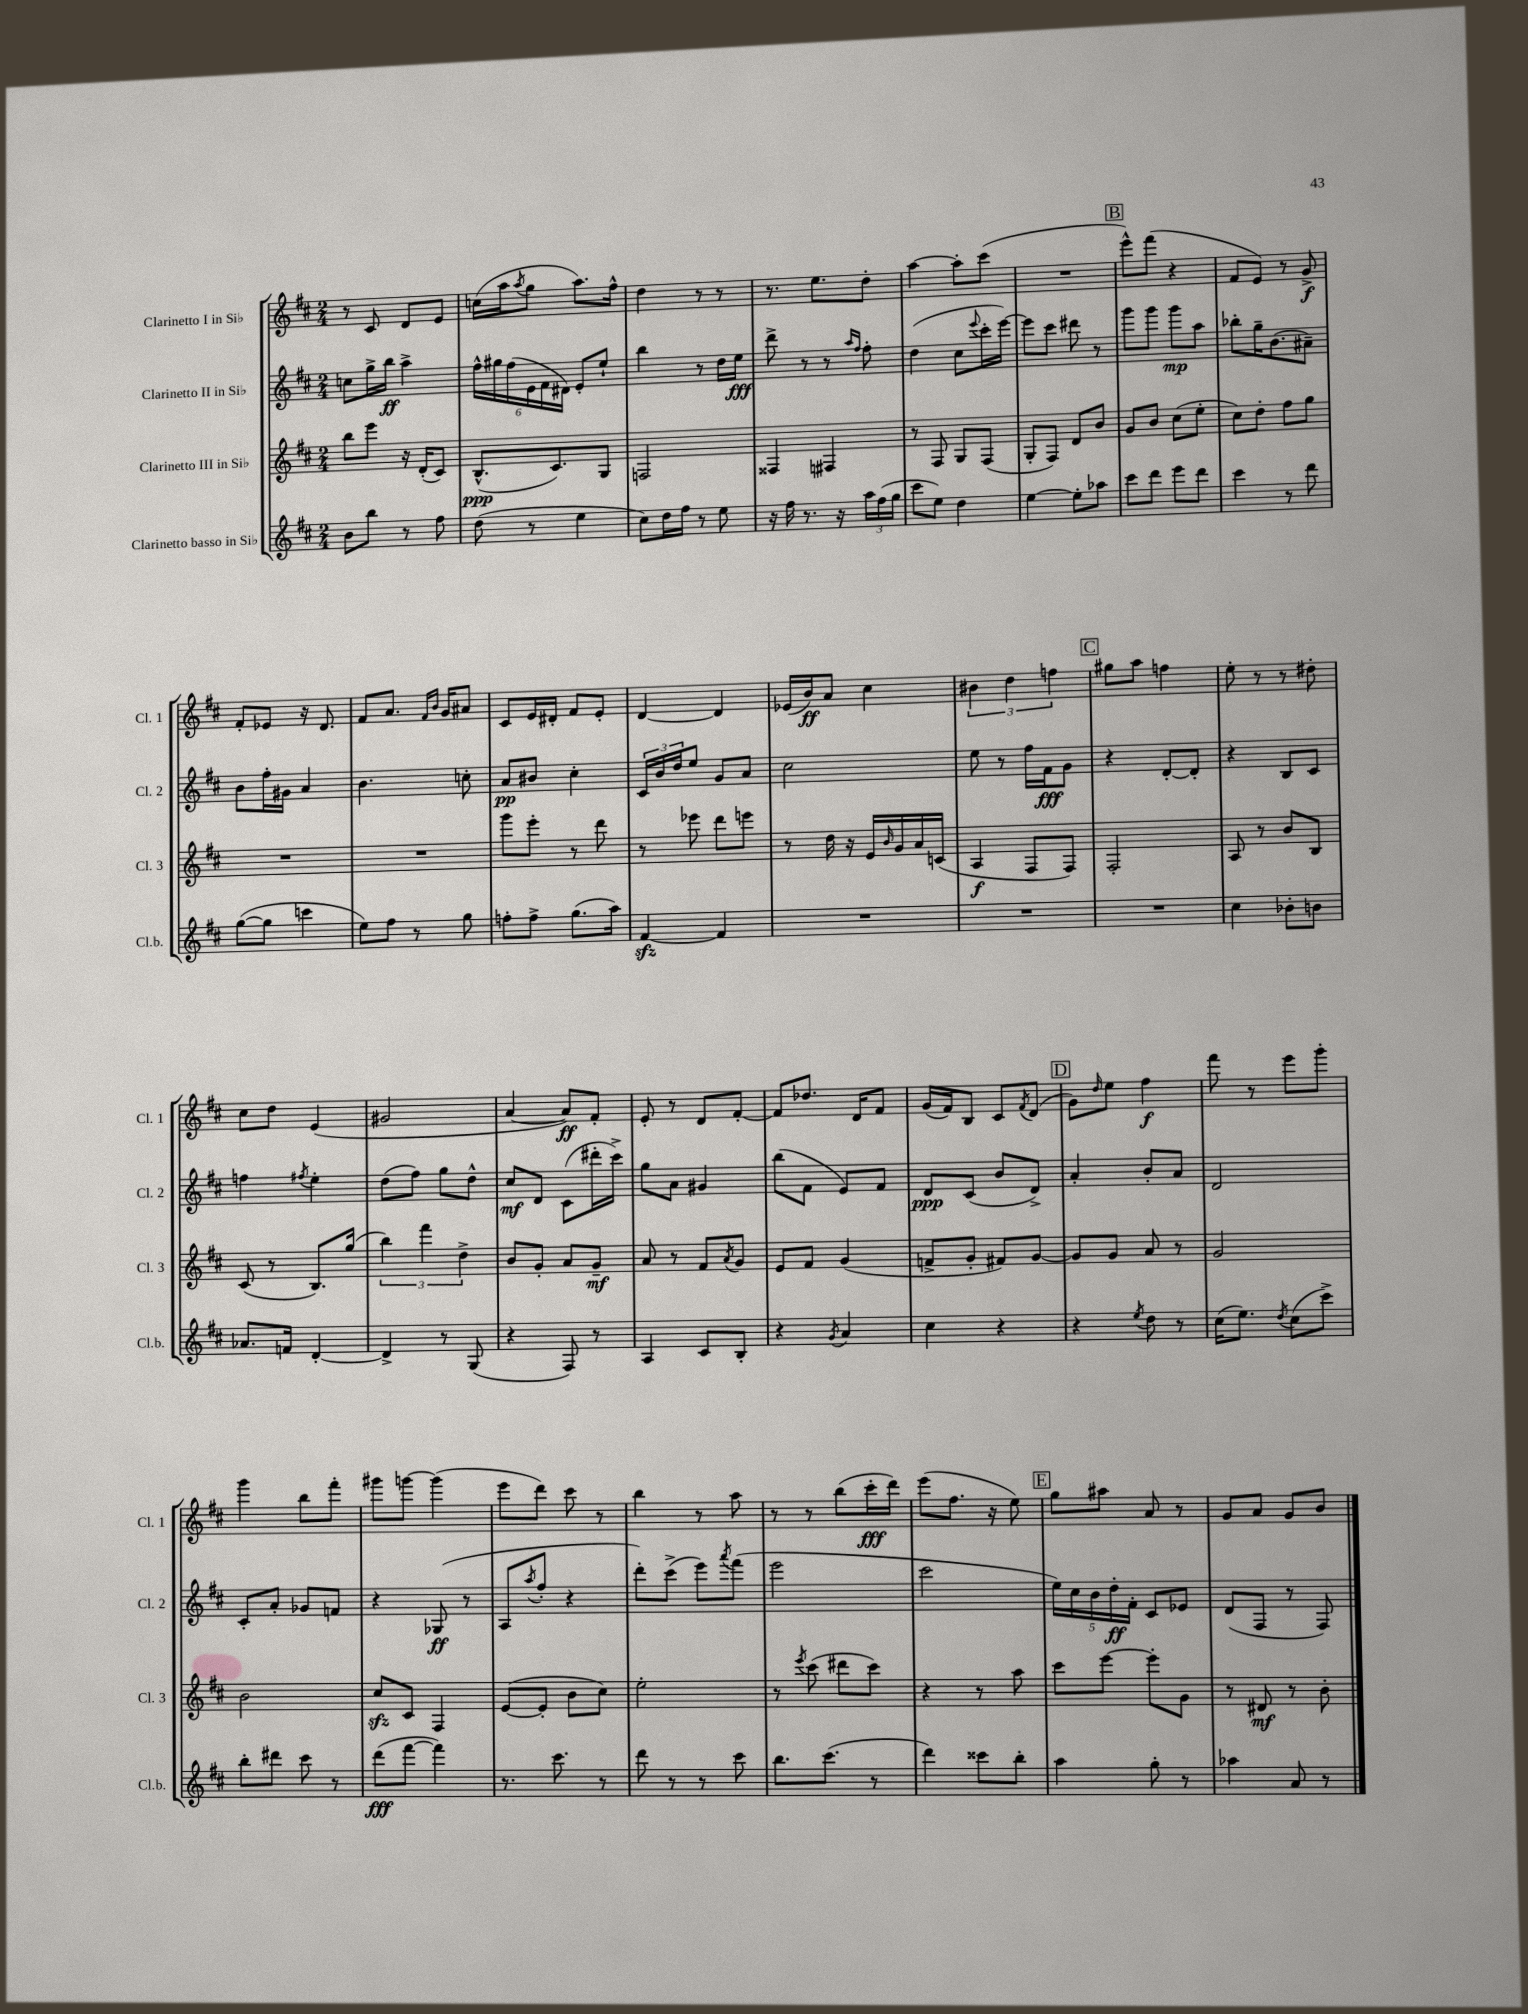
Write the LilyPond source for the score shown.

<<
\new StaffGroup <<
\new Staff = "s0" \with { instrumentName = "Clarinetto I in Sib" shortInstrumentName = "Cl. 1" } {
    \clef treble \key d \major \numericTimeSignature \time 2/4
    r8 cis'8 d'8 e'8 |
    c''16( a''16 \acciaccatura { a''8 } g''8 a''8.) fis''16-^ |
    d''4 r8 r8 |
    r8. e''8. d''8-. |
    a''4~ a''8-. cis'''8( |
    R2 |
    \mark \markup { \box "B" } e'''8-^) fis'''8( r4 |
    fis'8 e'8) r8 g'8->\f |
    fis'8-. ees'8 r16 d'8. |
    fis'8 a'8. \grace { fis'16 b'16 } g'16 ais'8 |
    cis'8 e'16 dis'16-. fis'8 e'8-. |
    d'4~ d'4 |
    ees'16( b'16\ff) a'8 cis''4 |
    \tuplet 3/2 { bis'4 d''4 f''4 } |
    \mark \markup { \box "C" } gis''8 a''8 f''4 |
    e''8-. r8 r8 dis''8-. |
    cis''8 d''8 e'4( |
    gis'2 |
    a'4~ a'8\ff) fis'8-. |
    e'8-. r8 d'8 fis'8~-. |
    fis'8 des''8. d'16 fis'8 |
    g'16( fis'16) b8 cis'8 \acciaccatura { fis'8 } d'8( |
    \mark \markup { \box "D" } g'8) \grace { d''16 } e''8 fis''4\f |
    fis'''8 r8 e'''8 g'''8-. |
    g'''4 b''8 fis'''8-. |
    gis'''8 g'''8~ g'''4( |
    e'''8 d'''8) cis'''8 r8 |
    b''4 r8 a''8 |
    r8 r8 b''8( cis'''16-.\fff d'''16) |
    e'''8( fis''8. r16 e''8) |
    \mark \markup { \box "E" } g''8 ais''8 a'8 r8 |
    g'8 a'8 g'8 b'8 \bar "|." |
}
\new Staff = "s1" \with { instrumentName = "Clarinetto II in Sib" shortInstrumentName = "Cl. 2" } {
    \clef treble \key d \major \numericTimeSignature \time 2/4
    c''8 g''16-> b''16\ff a''4-> |
    \tuplet 6/4 { fis''16-^ gis''16 fis''16( e'16 fis'16 dis'16) } e'8-. e''8-! |
    b''4 r8 d''16 e''16\fff |
    d'''8-> r8 r8 \grace { a''16 fis''16 } fis''8-. |
    d''4( cis''8 \appoggiatura { e'''8 } cis'''16-. e'''16~) |
    e'''8 cis'''8 dis'''8 r8 |
    \mark \markup { \box "B" } g'''8 g'''8 g'''8\mp a''8 |
    bes''8-. g''16-- b'8.( ais'8--) |
    b'8 fis''16-. gis'16 a'4 |
    b'4. c''8-. |
    a'8\pp bis'8 cis''4-. |
    \tuplet 3/2 { cis'16 b'16 d''16 } e''8 g'8 a'8 |
    cis''2 |
    e''8 r8 fis''16 fis'16\fff g'8 |
    \mark \markup { \box "C" } r4 d'8~-. d'8-. |
    r4 b8 cis'8 |
    f''4 \acciaccatura { fis''8 } e''4-. |
    d''8( fis''8) g''8 d''8-^ |
    cis''8\mf d'8 cis'8( dis'''16-. cis'''16->) |
    g''8 a'8 gis'4 |
    b''8( fis'8 e'8) fis'8 |
    d'8\ppp cis'8( b'8 d'8->) |
    \mark \markup { \box "D" } a'4-. b'8-. a'8 |
    d'2 |
    cis'8-. a'8-. ges'8 f'8 |
    r4 ges8\ff( r8 |
    a8 \acciaccatura { a''8 } fis''8-. r4 |
    d'''8-.) cis'''8->( e'''8) \acciaccatura { a'''8 } fis'''8( |
    e'''2 |
    cis'''2 |
    \mark \markup { \box "E" } \tuplet 5/4 { e''16) cis''16 b'16 d''16-.\ff fis'16-. } cis'8 ees'8 |
    d'8( fis8 r8 fis8) \bar "|." |
}
\new Staff = "s2" \with { instrumentName = "Clarinetto III in Sib" shortInstrumentName = "Cl. 3" } {
    \clef treble \key d \major \numericTimeSignature \time 2/4
    b''8 e'''8 r16 d'16-.( cis'8) |
    b8.-^\ppp( cis'8.) g8 |
    f2 |
    fisis4 fis4 |
    r8 fis8 g8 fis8( |
    g8-. fis8) d'8 b'8 |
    \mark \markup { \box "B" } g'8 b'8 cis''8( e''8-. |
    cis''8) d''8-. fis''8 g''8 |
    R2 |
    R2 |
    g'''8 e'''8-. r8 d'''8 |
    r8 ees'''8 d'''8 e'''8 |
    r8 d''16 r16 e'16 \grace { b'16 } g'16 a'16 c'16( |
    a4\f fis8 fis8) |
    \mark \markup { \box "C" } fis2-. |
    a8 r8 b'8 b8 |
    cis'8( r8 b8.) g''16( |
    \tuplet 3/2 { b''4) fis'''4 d''4-> } |
    b'8 g'8-. a'8 g'8--\mf |
    a'8 r8 fis'8 \acciaccatura { a'8 } g'8 |
    e'8 fis'8 g'4( |
    f'8-> g'8-. fis'8) g'8~ |
    \mark \markup { \box "D" } g'8 g'8 a'8 r8 |
    g'2 |
    b'2 |
    cis''8\sfz cis'8 fis4 |
    e'8~( e'8-. b'8 cis''8) |
    e''2-. |
    r8 \acciaccatura { e'''8 } cis'''8( dis'''8 cis'''8) |
    r4 r8 a''8 |
    \mark \markup { \box "E" } cis'''8 e'''8~ e'''8-. g'8 |
    r8 dis'8\mf r8 b'8-. \bar "|." |
}
\new Staff = "s3" \with { instrumentName = "Clarinetto basso in Sib" shortInstrumentName = "Cl.b." } {
    \clef treble \key d \major \numericTimeSignature \time 2/4
    b'8 b''8 r8 fis''8 |
    d''8( r8 e''4 |
    cis''8) d''16 fis''16 r8 e''8 |
    r16 fis''16 r8. r16 \tuplet 3/2 { a''16 fis''16( g''16 } |
    cis'''8 e''8) d''4 |
    e''4~ e''8-. aes''8 |
    \mark \markup { \box "B" } cis'''8 d'''8 e'''8 d'''8 |
    cis'''4 r8 d'''8 |
    g''8~( g''8 c'''4 |
    e''8) fis''8 r8 g''8 |
    f''8-. f''8-> g''8.( a''16) |
    fis'4~\sfz fis'4 |
    R2 |
    R2 |
    \mark \markup { \box "C" } R2 |
    cis''4 bes'8-. b'8 |
    aes'8. f'16 d'4~-. |
    d'4-> r8 g8( |
    r4 fis8) r8 |
    a4 cis'8 b8-. |
    r4 \acciaccatura { g'8 } a'4 |
    cis''4 r4 |
    \mark \markup { \box "D" } r4 \acciaccatura { e''8 } d''8 r8 |
    cis''16( e''8.) \acciaccatura { d''8 } cis''8( cis'''8->) |
    b''8-. dis'''8 cis'''8 r8 |
    d'''8\fff( fis'''8~ fis'''4) |
    r8. cis'''8. r8 |
    d'''8 r8 r8 cis'''8 |
    b''8. cis'''8.( r8 |
    d'''4) cisis'''8 b''8-. |
    \mark \markup { \box "E" } a''4 g''8-. r8 |
    aes''4 a'8 r8 \bar "|." |
}
>>
>>
\layout { \context { \Score \remove "Bar_number_engraver" } }
